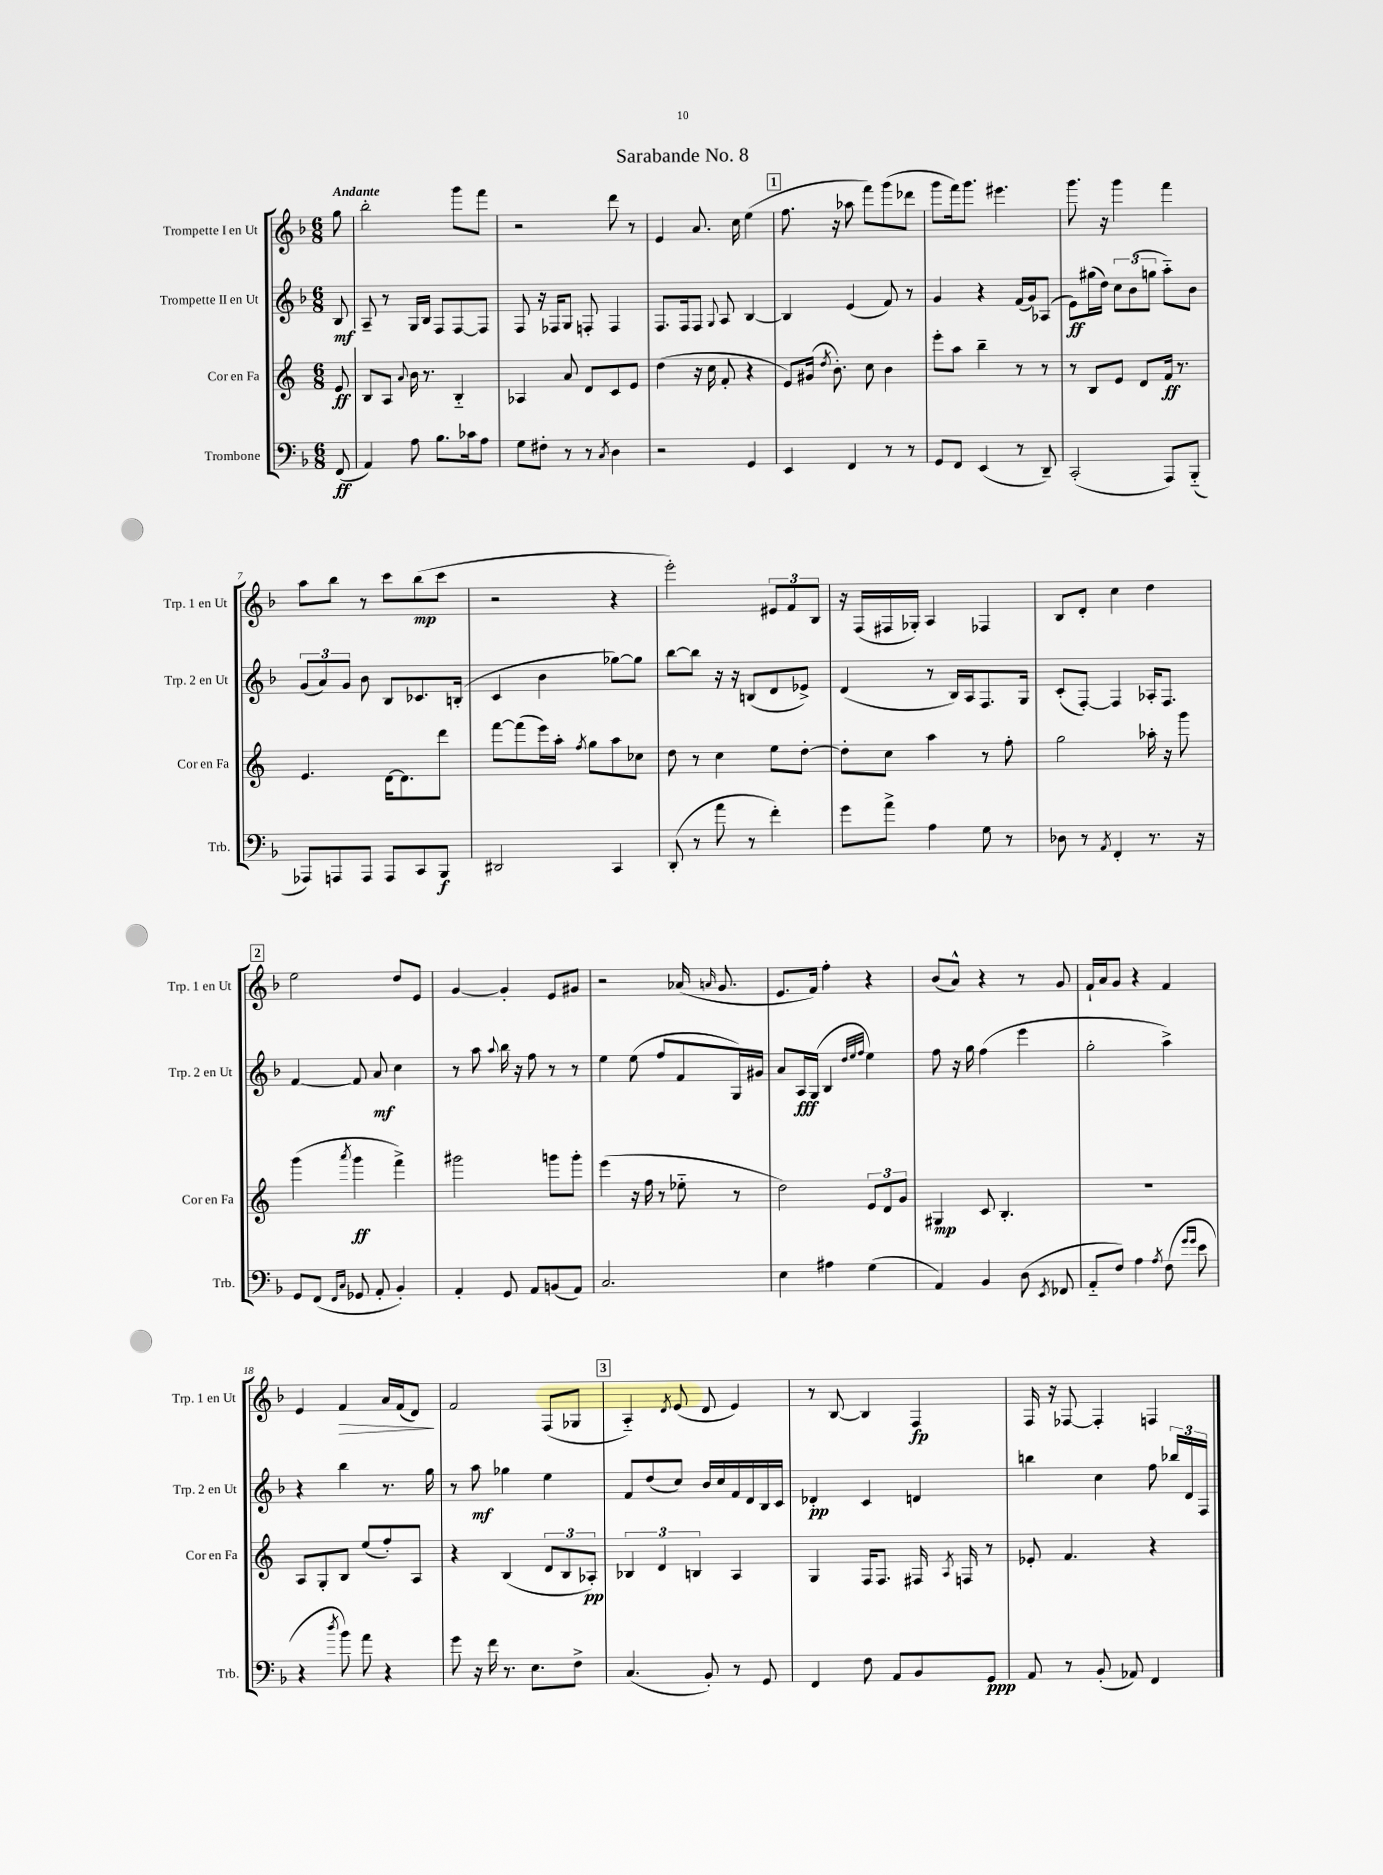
\header { title = "Sarabande No. 8" }
<<
\new StaffGroup <<
\new Staff = "s0" \with { instrumentName = "Trompette I en Ut" shortInstrumentName = "Trp. 1 en Ut" } {
    \clef treble \key f \major \numericTimeSignature \time 6/8 \partial 8 \tempo "Andante"
    \autoBeamOff g''8 |
    bes''2-. g'''8[ f'''8] |
    r2 d'''8 r8 |
    e'4 a'8. c''16 e''4( |
    \mark \markup { \box "1" } f''8. r16 aes''8 f'''8[) g'''8( des'''8] |
    g'''8[ f'''16) g'''8.] eis'''4. |
    g'''8. r16 g'''4 f'''4 |
    a''8[ bes''8] r8 c'''8[ bes''8\mp( c'''8] |
    r2 r4 |
    e'''2-.) \tuplet 3/2 { eis'8[ f'8 bes8] } |
    r16 f16[( fis16 ges16]-.) a4 fes4 |
    bes8[ d'8]-. c''4 d''4 |
    \mark \markup { \box "2" } e''2 d''8[ e'8] |
    g'4~ g'4-. e'8[ gis'8] |
    r2 aes'16( \grace { a'16 } g'8. |
    e'8.[ f'16]) f''4-. r4 |
    bes'8[( a'8]-^) r4 r8 g'8 |
    f'16[-! a'16 g'8] r4 f'4 |
    e'4 f'4\> a'16[ f'16( d'8]\!) |
    f'2 f8[( ges8] |
    \mark \markup { \box "3" } a4-_) \acciaccatura { d'8 } e'8( d'8 e'4) |
    r8 bes8~ bes4 f4\fp |
    f16 r16 fes8~ fes4-. f4 \bar "|." |
}
\new Staff = "s1" \with { instrumentName = "Trompette II en Ut" shortInstrumentName = "Trp. 2 en Ut" } {
    \clef treble \key f \major \numericTimeSignature \time 6/8 \partial 8
    \autoBeamOff bes8\mf |
    a8-- r8 g16[ bes16] f8[ f8~ f8] |
    f8 r16 fes16[ g8] f8-. f4 |
    f8.[ f16 f8] \appoggiatura { g8 } a8 bes4~ |
    \mark \markup { \box "1" } bes4 e'4( f'8) r8 |
    g'4 r4 f'16[( g'16) aes8]( |
    e'8[\ff) gis''16( d''16]) \tuplet 3/2 { c''8[ bes'8( g''8] } a''8[-_) bes'8] |
    \tuplet 3/2 { g'8[( a'8) g'8] } bes'8 bes8[ ces'8. b16]-.( |
    c'4 bes'4 ges''8[~) ges''8] |
    bes''8[~ bes''8] r16 r16 b8[( d'8 ees'8]->) |
    d'4( r8 bes16[) a16 f8. g16] |
    c'8[-.( f8]~-.) f4 aes16[-. f8.] |
    \mark \markup { \box "2" } f'4~ f'8 a'8\mf c''4 |
    r8 a''8 \appoggiatura { a''8 } bes''16 r16 f''8 r8 r8 |
    e''4 e''8( f''8[ f'8 g16) gis'16] |
    a'8[ a16\fff g16]( bes4 \grace { d''32[ e''32 f''32] } e''4) |
    f''8 r16 g''16 f''4( e'''4 |
    g''2-. a''4->) |
    r4 bes''4 r8. g''16 |
    r8 a''8\mf ges''4 e''4 |
    \mark \markup { \box "3" } f'8[ d''8( c''8]) bes'16[ c''16 f'16 d'16 bes16 c'16] |
    des'4-.\pp c'4 d'4 |
    b''4 c''4 f''8 \tuplet 3/2 { bes''16[ d'16 f16] } \bar "|." |
}
\new Staff = "s2" \with { instrumentName = "Cor en Fa" shortInstrumentName = "Cor en Fa" } {
    \clef treble \key c \major \numericTimeSignature \time 6/8 \partial 8
    \autoBeamOff e'8\ff |
    b8[ a8] \appoggiatura { a'8 } b'16 r8. b4-_ |
    aes4 a'8 d'8[ c'8 e'8] |
    d''4( r16 c''16 f'8-. r4 |
    \mark \markup { \box "1" } e'8[) gis'16]( \acciaccatura { d''8 } b'8.-.) c''8 b'4 |
    e'''8[-. a''8] b''4-- r8 r8 |
    r8 b8[ e'8] d'8[ f'16]\ff r8. |
    e'4. d'16[~ d'8. d'''8] |
    f'''8[~ f'''8( e'''16) a''16]-. \acciaccatura { f''8 } g''8[ a''8 ces''8] |
    d''8 r8 c''4 e''8[ d''8]~-. |
    d''8[-. c''8] a''4 r8 f''8-. |
    g''2 aes''16-. r16 g'''8 |
    \mark \markup { \box "2" } g'''4( \acciaccatura { a'''8 } g'''4\ff f'''4->) |
    gis'''2 g'''8[ g'''8]-. |
    e'''4( r16 f''16 r8 ees''8-_ r8 |
    d''2) \tuplet 3/2 { e'8[ d'8 g'8] } |
    gis4\mp c'8 b4.-. |
    R2. |
    a8[ g8-. b8] e''8[( f''8-.) a8] |
    r4 b4( \tuplet 3/2 { d'8[ b8 aes8]-.\pp) } |
    \mark \markup { \box "3" } \tuplet 3/2 { bes4 d'4 b4 } a4 |
    g4 f16[ f8.] fis16 \acciaccatura { a8 } f16 r8 |
    ees'8-. f'4. r4 \bar "|." |
}
\new Staff = "s3" \with { instrumentName = "Trombone" shortInstrumentName = "Trb." } {
    \clef bass \key f \major \numericTimeSignature \time 6/8 \partial 8
    \autoBeamOff f,8\ff( |
    a,4) a8 bes8.[ ces'16 a8] |
    g8[ fis8]-. r8 r8 \acciaccatura { c8 } d4 |
    r2 g,4 |
    \mark \markup { \box "1" } e,4 f,4 r8 r8 |
    g,8[ f,8] e,4( r8 d,8--) |
    c,2-.( a,,8[) bes,,8]-_( |
    aes,,8[) a,,8 a,,8] a,,8[ c,8 bes,,8]\f |
    dis,2 c,4 |
    d,8-.( r8 a'8 r8 f'4-.) |
    g'8[ a'8]-> a4 g8 r8 |
    des8 r8 \acciaccatura { a,8 } f,4-. r8. r16 |
    \mark \markup { \box "2" } g,8[ f,8]( \grace { f,16[ c16] } ges,8 a,8-. bes,4-.) |
    a,4-. g,8 a,8[ b,8( a,8]) |
    c2. |
    e4 ais4 g4( |
    a,4) bes,4 d8( \acciaccatura { e,8 } fes,8 |
    a,8[-_ f8]) a4 \acciaccatura { a8 } f8( \grace { g'16[ g'16] } e'8 |
    r4 \acciaccatura { d''8 } bes'8) a'8 r4 |
    g'8 r16 f'16 r8. e8.[ f8]-> |
    \mark \markup { \box "3" } c4.( bes,8-.) r8 g,8 |
    f,4 f8 a,8[ bes,8 g,8]\ppp |
    a,8 r8 bes,8-.( aes,8) f,4 \bar "|." |
}
>>
>>
